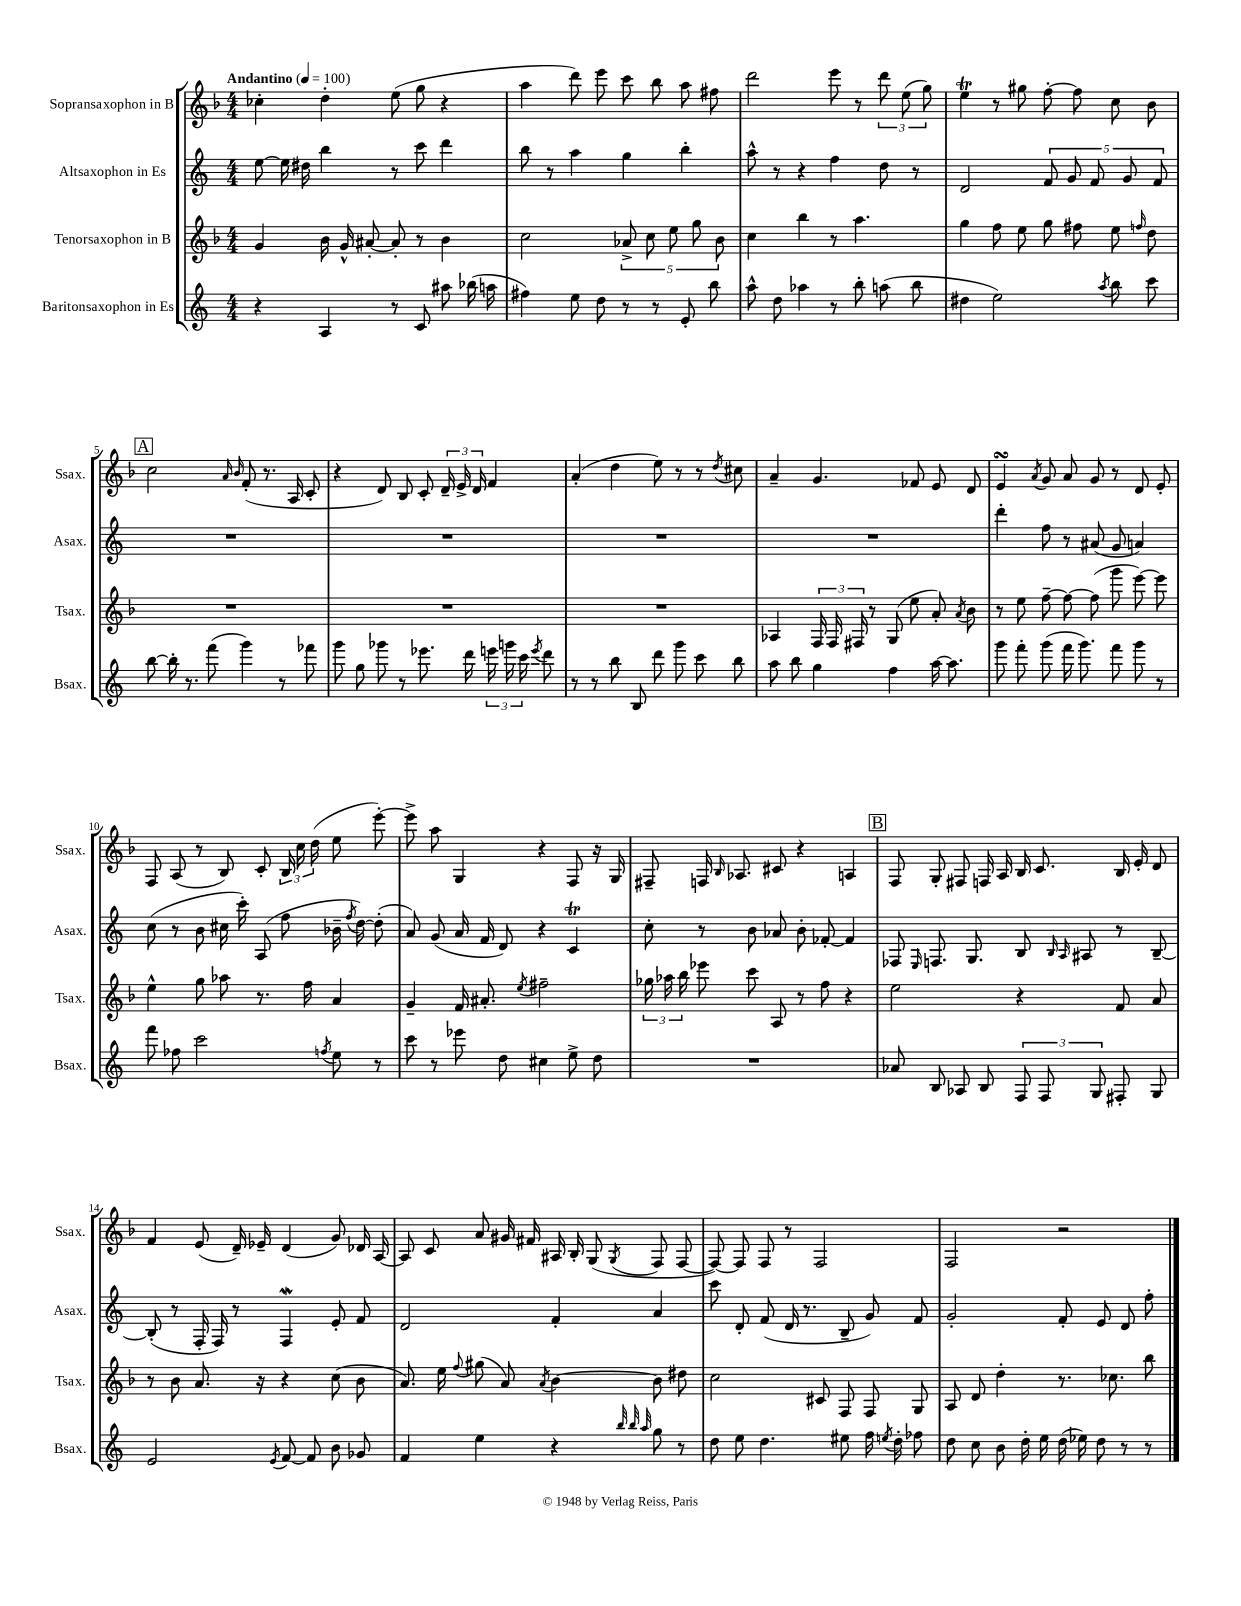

**kern	**kern	**kern	**kern
*staff4	*staff3	*staff2	*staff1
*clefG2	*clefG2	*clefG2	*clefG2
*k[]	*k[b-]	*k[]	*k[b-]
*M4/4	*M4/4	*M4/4	*M4/4
*MM100	*MM100	*MM100	*MM100
4r	4g	[8ee	4cc-'
.	.	16ee]	.
.	.	16dd#	.
4A	16b-	4bb	4dd'
.	16g^^	.	.
.	[8a#'	.	.
8r	8a#']	8r	(8ee
8c	8r	8ccc	8gg
8aa#	4b-	4ddd	4r
(16bb-	.	.	.
16aa	.	.	.
=	=	=	=
4ff#)	2cc	8bb	4aa
.	.	8r	.
8ee	.	4aa	8ddd)
8dd	.	.	8eee
8r	10a-^	4gg	8ccc
.	10cc	.	.
8r	.	.	8bb-
.	10ee	.	.
8e'	.	4bb'	8aa
.	10gg	.	.
8bb	.	.	8ff#
.	10b-	.	.
=	=	=	=
8aa^^	4cc	8aa^^	2ddd
8dd	.	8r	.
4aa-	4bb-	4r	.
8r	8r	4ff	8eee
8bb'	4.aa	.	8r
(8aa	.	8dd	12ddd
.	.	.	(12ee
8bb	.	8r	.
.	.	.	12gg)
=	=	=	=
4dd#	4gg	2d	4ee
2ee)	8ff	.	8r
.	8ee	.	8gg#
.	8gg	10f	[8ff'
.	.	10g	.
.	8ff#	.	8ff]
.	.	10f	.
8qaa	.	.	.
8bb	8ee	.	8cc
.	.	10g	.
.	16qqff	.	.
8ccc	8dd	.	8b-
.	.	10f	.
=	=	=	=
[8bb	1r	1r	2cc
16bb']	.	.	.
8.r	.	.	.
(8fff	.	.	.
.	.	.	16qqa
.	.	.	16qqb-
4ggg)	.	.	(8f'
.	.	.	8.r
8r	.	.	.
.	.	.	16A
8fff-	.	.	8c'
=	=	=	=
8ggg	1r	1r	4r
8gg	.	.	.
8ggg-	.	.	8d)
8r	.	.	8B-
8.eee-	.	.	8c'
.	.	.	24d~
.	.	.	24e^
16ddd	.	.	.
.	.	.	24d
24eee	.	.	4f
24ggg	.	.	.
24ccc	.	.	.
8qeee	.	.	.
8ddd	.	.	.
=	=	=	=
8r	1r	1r	(4a'
8r	.	.	.
8bb	.	.	4dd
8B	.	.	.
8ddd	.	.	8ee)
8ggg	.	.	8r
8ccc	.	.	8r
.	.	.	8qdd
8bb	.	.	8cc#
=	=	=	=
8aa	4A-	1r	4a~
8bb	.	.	.
4gg	24F	.	4.g
.	24F	.	.
.	24F#	.	.
.	8r	.	.
4ff	(8G	.	.
.	8ee	.	8f-
[16aa	8a')	.	8e
8.aa]	.	.	.
.	8qa	.	.
.	8b-	.	8d
=	=	=	=
8ggg	8r	4ddd'	4e
8fff'	8ee	.	.
.	.	.	8qa
(8ggg	[8ff~	8ff	8g
16fff	8ff_	8r	8a
8.ggg)	.	.	.
.	(8ff]	(8a#	8g
8fff	8ggg	8g	8r
8ggg	[8eee)	4a)	8d
8r	8eee]	.	8e'
=	=	=	=
8fff	4ee^^	(8cc	8F
8ff-	.	8r	(8A
2ccc	8gg	8b	8r
.	8aa-	16cc#	8B-)
.	.	16ccc')	.
.	8.r	(8A	8c'
.	.	8ff	24B-
.	.	.	24cc
.	16ff	.	.
.	.	.	(24dd
8qff	.	.	.
8ee	4a	16b-~	8ee
.	.	8qff	.
.	.	[16dd)	.
8r	.	(8dd']	[8eee')
=	=	=	=
8ccc	4g~	8a)	8eee^]
8r	.	(8g	8aa
8eee-	16f	16a	4G
.	8.a#'	16f	.
8dd	.	8d)	.
.	8qee	.	.
4cc#	2ff#~	4r	4r
8ee^	.	4c	8F
8dd	.	.	16r
.	.	.	16G
=	=	=	=
1r	24gg-	8cc'	8F#~
.	24aa-	.	.
.	24bb-	.	.
.	8eee-	8r	16F
.	.	.	16qqB-
.	.	.	8.A-
.	8ccc	8b	.
.	8A	8a-	8c#
.	8r	8b'	4r
.	8ff	[8f-'	.
.	4r	4f-]	4A
=	=	=	=
8a-	2ee	8F-	8F
.	.	16qqE	.
8B	.	8.F	8G'
8A-	.	.	8F#
.	.	8.G	.
8B	.	.	16F
.	.	.	16A
12F	4r	8B	16B-
.	.	.	8.c
12F	.	.	.
.	.	16qqB	.
.	.	16qqA	.
.	.	8A#	.
12G	.	.	.
8F#'	8f	8r	16B-
.	.	.	16e'
8G	8a	[8B~	8d
=	=	=	=
2e	8r	(8B']	4f
.	8b-	8r	.
.	8.a	16F'	(8e
.	.	16F)	.
.	.	8r	16d~)
.	16r	.	16e-~
8qe	.	.	.
[8f	4r	4F	(4d
8f]	.	.	.
8b	(8cc	8e'	8g)
8g-	8b-	8f	16d-
.	.	.	[16A
=	=	=	=
4f	8.a)	2d	8A]
.	.	.	8c
.	16ee	.	.
.	8qqff	.	.
4ee	(8gg#	.	8a
.	8a)	.	16g#
.	.	.	16f#
.	8qa	.	.
4r	[4b-	4f'	16A#
.	.	.	16B-'
.	.	.	(8G
32qqbb	.	.	.
32qqbb	.	.	.
32qqaa	.	.	8qG
8gg	8b-]	4a	8F
8r	8dd#	.	[8F
=	=	=	=
8dd	2cc	8ccc	8F_)
8ee	.	8d'	8F]
4.dd	.	(8f	8F
.	.	16d	8r
.	.	8.r	.
.	8c#	.	2F
8ee#	8F	8B~	.
16ff	8F	8g)	.
8qee	.	.	.
16dd'	.	.	.
8ff-	8G	8f	.
=	=	=	=
8dd	8A	2g'	2F
8cc	8d	.	.
8b	4dd'	.	.
16dd'	.	.	.
16ee	.	.	.
(16dd	8.r	8f'	2r
16ee-)	.	.	.
8dd	.	8e	.
.	8.cc-	.	.
8r	.	8d	.
8r	8bb-	8ff'	.
==	==	==	==
*-	*-	*-	*-
